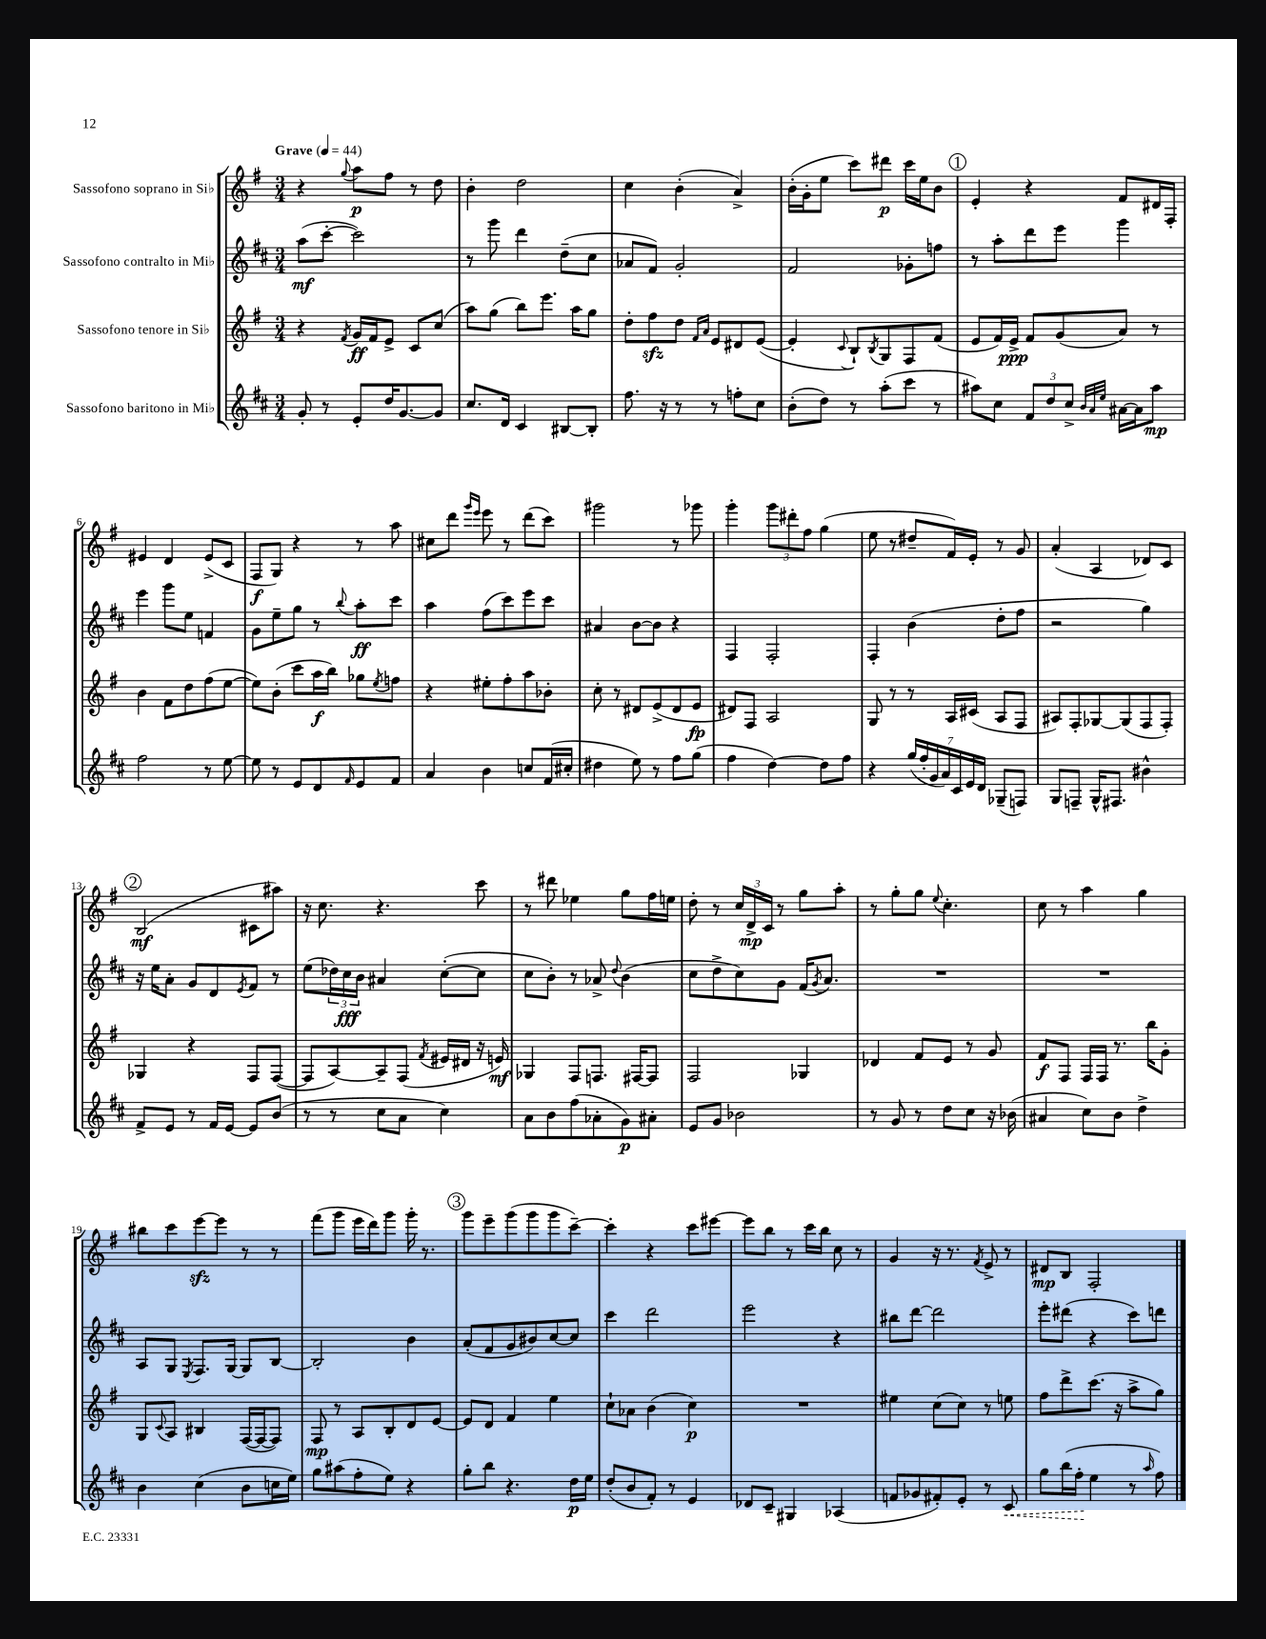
<<
\new StaffGroup <<
\new Staff = "s0" \with { instrumentName = "Sassofono soprano in Sib" } {
    \clef treble \key g \major \numericTimeSignature \time 3/4 \tempo "Grave" 4 = 44
    r4 \appoggiatura { g''8 } a''8\p fis''8 r8 d''8 |
    b'4-. d''2 |
    c''4 b'4-.( a'4->) |
    b'16-.( g'16-. e''8 c'''8) dis'''8\p c'''16 e''16 b'8 |
    \mark \markup { \circle "1" } e'4-. r4 fis'8 dis'16 fis16-. |
    eis'4 d'4 eis'8->( c'8 |
    fis8\f g8) r4 r8 a''8 |
    cis''8 d'''8 \grace { g'''16 e'''16 } e'''8 r8 d'''8( c'''8) |
    gis'''2 r8 ges'''8 |
    g'''4-. \tuplet 3/2 { g'''8 dis'''8-. fis''8 } g''4( |
    e''8 r8 dis''8-- fis'16) e'16-. r8 g'8 |
    a'4-.( a4 des'8) c'8 |
    \mark \markup { \circle "2" } b2\mf( cis'8 ais''8) |
    r16 c''8. r4. c'''8 |
    r8 dis'''8 ees''4 g''8 fis''16 e''16 |
    d''8-. r8 \tuplet 3/2 { c''16 d'16->\mp c'16 } r8 g''8 a''8-. |
    r8 g''8-. g''8 \appoggiatura { e''8 } c''4.-. |
    c''8 r8 a''4 g''4 |
    bis''8 c'''8 e'''8~\sfz e'''8 r8 r8 |
    fis'''8( g'''8 e'''16 d'''16) g'''8 g'''16-. r8. |
    \mark \markup { \circle "3" } g'''8 e'''8-- g'''8( g'''8 g'''8 c'''8~--) |
    c'''4-. r4 c'''8 eis'''8~ |
    eis'''8 b''8 r8 c'''16 b''16 c''8 r8 |
    g'4 r16 r8. \acciaccatura { fis'8 } e'8-> r8 |
    dis'8\mp b8 fis2-. \bar "|." |
}
\new Staff = "s1" \with { instrumentName = "Sassofono contralto in Mib" } {
    \clef treble \key d \major \numericTimeSignature \time 3/4
    a''8\mf( cis'''8~-. cis'''2) |
    r8 g'''8 d'''4 d''8--( cis''8 |
    aes'8 fis'8) g'2-. |
    fis'2 ges'8-. f''8 |
    \mark \markup { \circle "1" } r8 a''8-. d'''8 e'''8 g'''4 |
    e'''4 g'''8 e''8 f'4 |
    g'8 e''8-- g''8 r8 \appoggiatura { b''8 } a''8-.\ff cis'''8 |
    a''4 fis''8( cis'''8) e'''8 cis'''8 |
    ais'4 b'8~ b'8 r4 |
    fis4 fis2-. |
    fis4-. b'4( d''8-. fis''8 |
    r2 g''4) |
    \mark \markup { \circle "2" } r16 e''16 a'8-. g'8 d'8 \acciaccatura { e'8 } fis'8 r8 |
    e''8( \tuplet 3/2 { des''16) cis''16\fff b'16 } ais'4 cis''8~-.( cis''8 |
    cis''8 b'8-.) r8 aes'8-> \appoggiatura { d''8 } b'4( |
    cis''8 d''8-> cis''8) g'8 fis'16( \acciaccatura { g'8 } a'8.) |
    R2. |
    R2. |
    a8 g8 \acciaccatura { e8 } fis8. g16~ g8 b8~ |
    b2-. b'4 |
    \mark \markup { \circle "3" } a'8-.( fis'8 g'8 bis'8) cis''8~ cis''8 |
    cis'''4 d'''2 |
    e'''2 r4 |
    bis''8 d'''8~ d'''2 |
    e'''8-. dis'''8( r4 cis'''8) d'''8 \bar "|." |
}
\new Staff = "s2" \with { instrumentName = "Sassofono tenore in Sib" } {
    \clef treble \key g \major \numericTimeSignature \time 3/4
    r4 \acciaccatura { fis'8 } g'16\ff fis'16 e'8-> c'8 c''8( |
    a''8) g''8( b''8) e'''8. a''16 g''8 |
    d''8-. fis''8\sfz d''8 \grace { fis'16 a'16 } e'8 dis'8 e'8~( |
    e'4-. \appoggiatura { c'8 } b8-!) \acciaccatura { b8 } g8 fis8 fis'8( |
    \mark \markup { \circle "1" } e'8 fis'16) e'16->\ppp fis'8 g'8( a'8) r8 |
    b'4 fis'8 d''8 fis''8( e''8~ |
    e''8) b'8-.( c'''8 a''16\f b''16) ges''8 \acciaccatura { e''8 } f''8 |
    r4 eis''8-. fis''8-. a''8 bes'8-. |
    c''8-. r8 dis'8 e'8->( dis'8 e'8\fp |
    dis'8) fis8 a2 |
    g8 r8 r8 a16 cis'16( a8 fis8 |
    ais8) fis8-. ges8~ ges8( fis8 fis8-.) |
    \mark \markup { \circle "2" } ges4 r4 fis8 fis8~( |
    fis8 a8~) a8-- fis8( \acciaccatura { fis'8 } eis'16 dis'16 r16 e'16\mf) |
    ges4 fis8 f8. fis16~ fis8 |
    fis2 ges4 |
    des'4 fis'8 e'8 r8 g'8 |
    fis'8\f fis8 fis16 fis16 r8. b''16 g'8-. |
    g8 \appoggiatura { c'8 } a8 bis4 fis16~( fis16~ fis8) |
    fis8\mp r8 a8 b8-. d'8 e'8~ |
    \mark \markup { \circle "3" } e'8 d'8 fis'4 e''4 |
    c''8-! aes'8 b'4( c''4\p) |
    R2. |
    eis''4 c''8( c''8) r8 e''8 |
    fis''8 d'''8-> c'''8.( r16 a''8-> g''8) \bar "|." |
}
\new Staff = "s3" \with { instrumentName = "Sassofono baritono in Mib" } {
    \clef treble \key d \major \numericTimeSignature \time 3/4
    g'8-. r8 e'8-. d''16 g'8.~ g'8 |
    cis''8. d'16 cis'4 bis8~ bis8-. |
    fis''8. r16 r8 r8 f''8-. cis''8 |
    b'8-.( d''8) r8 a''8-.( cis'''8 r8 |
    \mark \markup { \circle "1" } ais''8) cis''8 \tuplet 3/2 { fis'8 d''8 cis''8-> } \grace { b'32 a'32 e''32 } ais'16~ ais'16 ais''8\mp |
    fis''2 r8 e''8~ |
    e''8 r8 e'8 d'8 \grace { fis'16 } e'8 fis'8 |
    a'4 b'4 c''8 fis'16( cis''16-. |
    dis''4 e''8) r8 fis''8 g''8( |
    fis''4 d''4~) d''8 fis''8 |
    r4 \tuplet 7/4 { g''16( fis''16-. g'16 a'16) cis'16 e'16 d'16 } ges8--( f8) |
    g8 f8-- g16-^ fis8. bis'4-^ |
    \mark \markup { \circle "2" } fis'8-> e'8 r8 fis'16 e'16~ e'8 b'8( |
    r8 r8 cis''8 a'8 cis''4) |
    a'8 b'8 fis''8( aes'8-. g'8\p) ais'8-. |
    e'8 g'8 bes'2 |
    r8 g'8 r8 d''8 cis''8 r16 bes'16( |
    ais'4 cis''8) b'8 d''4-> |
    b'4 cis''4( b'8 c''16 e''16) |
    g''8 ais''8( fis''8-. e''8) r4 |
    \mark \markup { \circle "3" } g''8-. b''8 r4. d''16\p e''16 |
    d''8-.( b'8 fis'8-.) r8 e'4 |
    des'8 cis'8-- gis4 aes4( |
    f'8 ges'8 fis'8-.) e'8-. r8 \once \override Hairpin.style = #'dashed-line cis'8\< |
    g''8 b''16( fis''16-.\! e''4 r8 \grace { a''16 } fis''8) \bar "|." |
}
>>
>>
